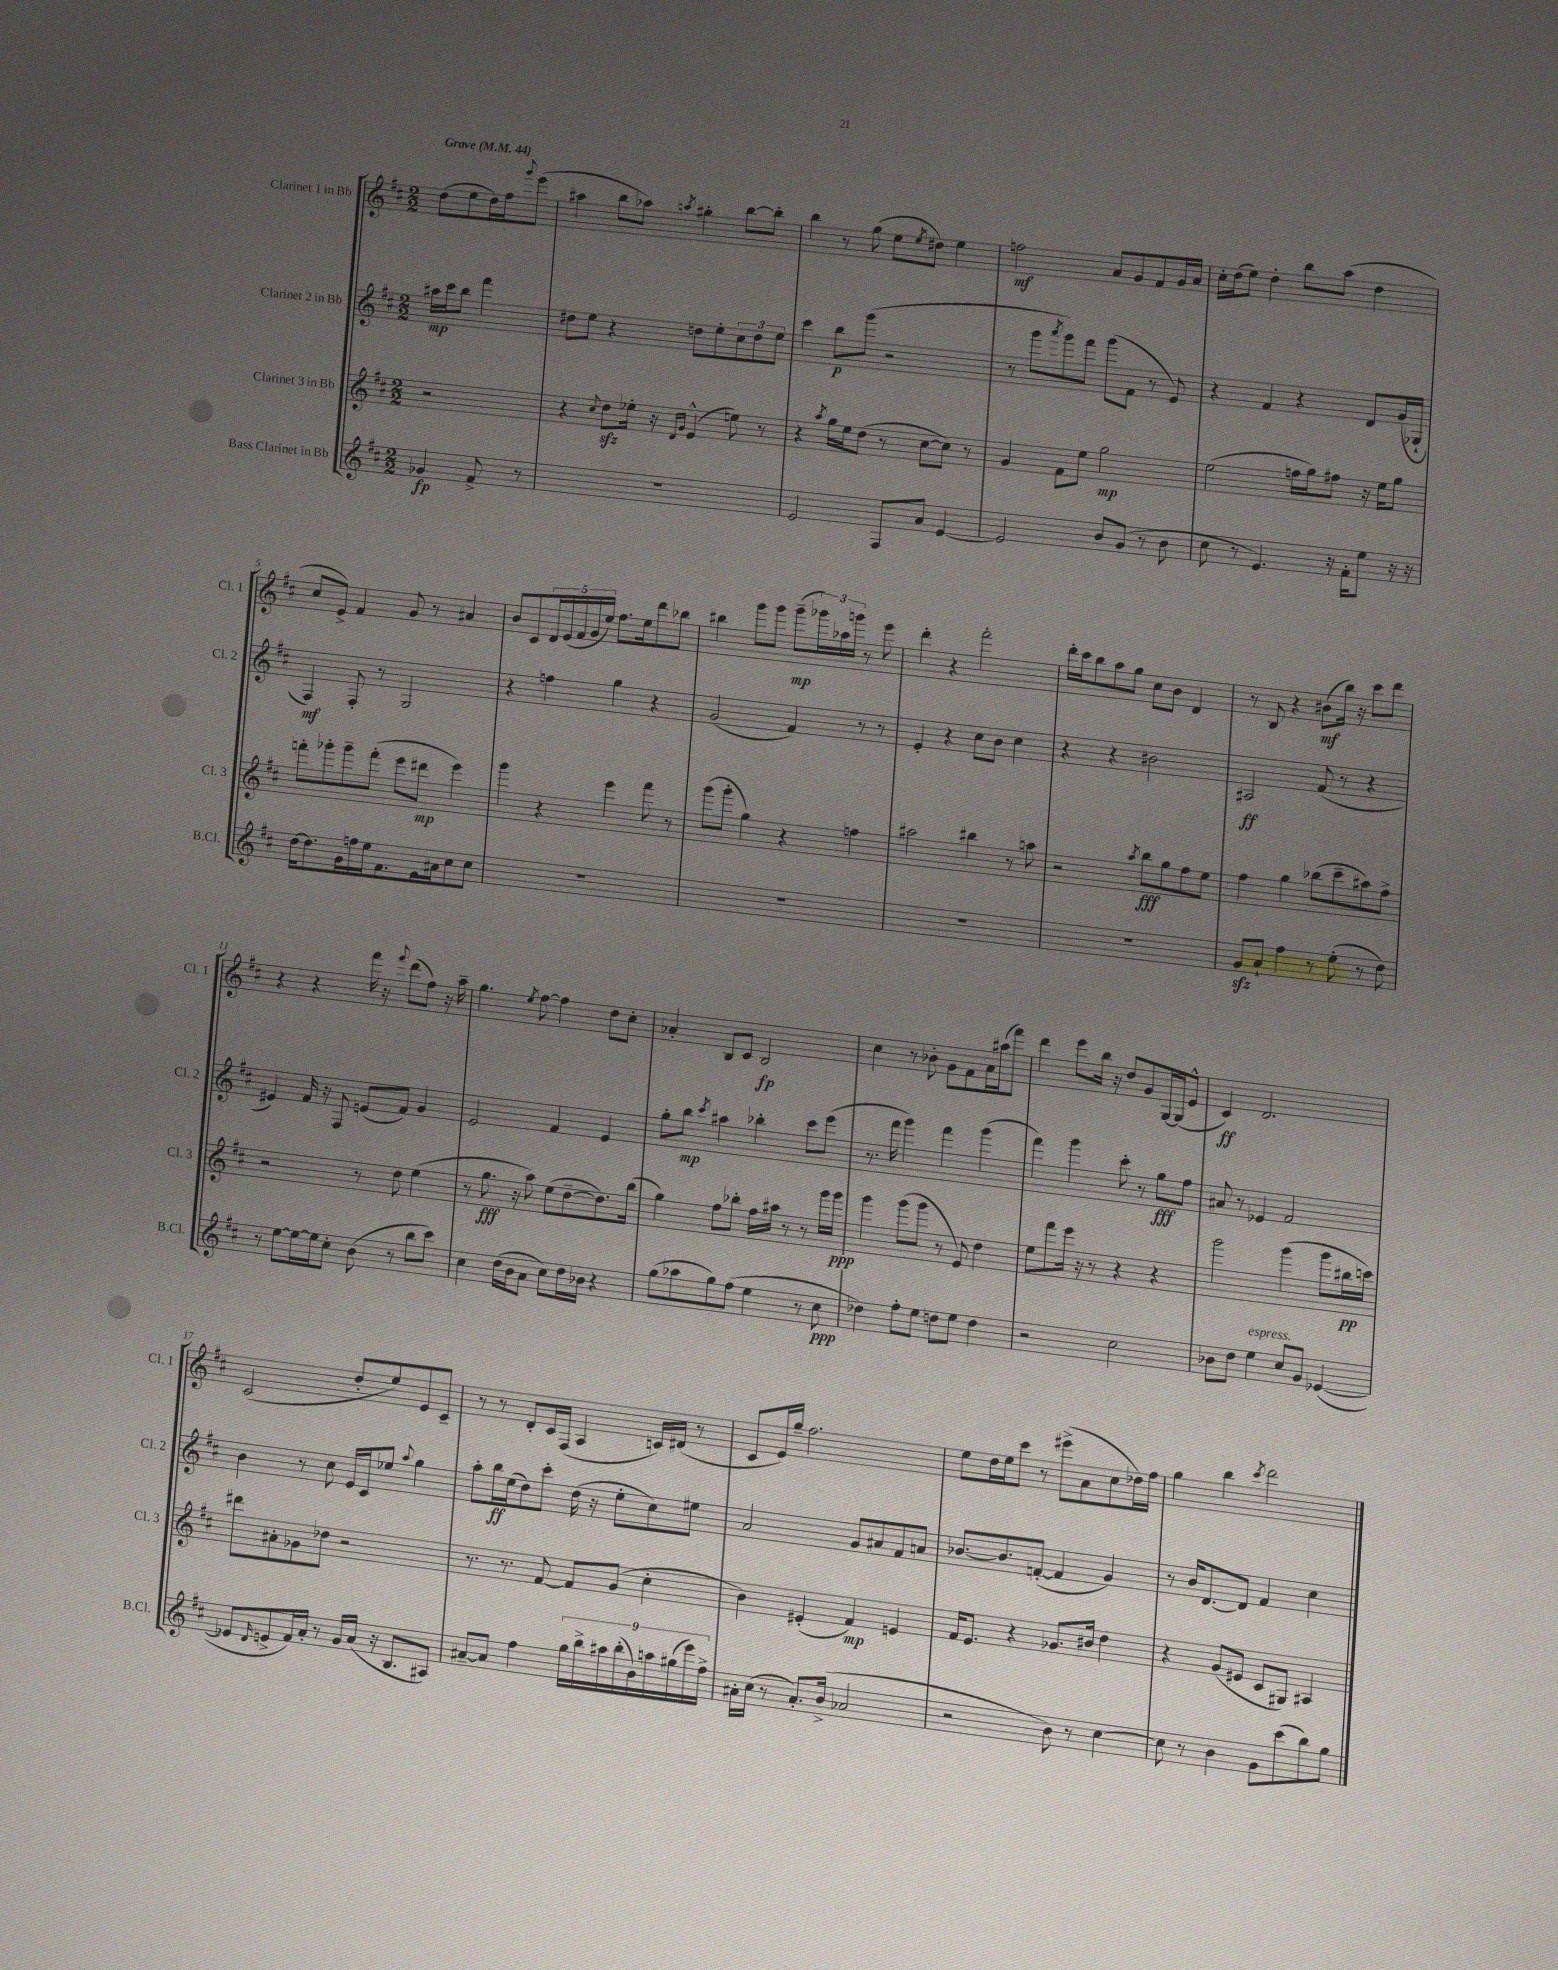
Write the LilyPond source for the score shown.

<<
\new StaffGroup <<
\new Staff = "s0" \with { instrumentName = "Clarinet 1 in Bb" shortInstrumentName = "Cl. 1" } {
    \clef treble \key d \major \numericTimeSignature \time 2/2 \partial 2 \tempo "Grave" 4 = 44
    d''8( e''8 d''16) fis''16 \appoggiatura { g'''8 } e'''8( |
    ais''4 b''8 aes''8) \acciaccatura { a''8 } gis''4-. b''8~ b''8-. |
    b''4 r8 g''8( e''8 \acciaccatura { e''8 } dis''8) e''4 |
    f''2\mf a'8 g'8 fis'8 g'16 a'16 |
    cis''16-. d''16( e''8) d''4-. b''8 a''8( d''4 |
    cis''8 e'8->) fis'4 g'8 r8 ais'4 |
    b'8 cis'8 \tuplet 5/4 { d'16 e'16( fis'16 g'16 e''16) } fis''8. e''16 d'''8 bes''8 |
    bis''4 g'''8 g'''8 g'''8--\mp( \tuplet 3/2 { ges'''16) aes''16 g'''16 } r8 e'''8 |
    d'''4-. r4 fis'''2-. |
    d'''16-. cis'''16 b''8 a''8 g''8 cis''8 b'8 d'4 |
    r8 b8 r4 bis'8\mf( b''16) r16 cis'''8 d'''8 |
    r4 r4 fis'''16 r16 \appoggiatura { fis'''8 } d'''8( fis''8) r16 a''16-- |
    g''4. \acciaccatura { e''8 } fis''8~ fis''4 d''8 cis''8-. |
    aes'4-. b8 cis'8 b2\fp |
    cis''4 r8 bes'8-. g'8 fis'8 a'16 ais''16( fis'''8) |
    d'''4 e'''8 b''16 r16 d''8 g'8 g16~ g16( e'8-^ |
    cis'4\ff) d'2. |
    cis'2( d''8-. e''8) e'8 cis'8-- |
    r8 r8 d'8-. cis'16 fis16( a4 c'16) dis'16( r8 |
    cis'8 e'16) g''16-- fis''2. |
    e''8 d''16 e''16 cis'''8 r8 eis'''8->( a'8 cis''8 des''16) fis''16 |
    g''4 b''4 \acciaccatura { cis'''8 } d'''2 \bar "|." |
}
\new Staff = "s1" \with { instrumentName = "Clarinet 2 in Bb" shortInstrumentName = "Cl. 2" } {
    \clef treble \key d \major \numericTimeSignature \time 2/2 \partial 2
    ais''16\mp cis'''16 b''8 fis'''4 |
    dis''8 e''8 r4 d''8 e''8-. \tuplet 3/2 { cis''8 d''8 e''8 } |
    cis'''4 b''8\p g'''8( r2 |
    r8 g'''8 \acciaccatura { a'''8 } g'''8) fis'''8 g'''8( fis'8 r8 e'8) |
    r4 fis'4 r4 d'8 g'16( ges16-! |
    fis4\mf) fis8-. r8 g2 |
    r4 f''4 g''4 r4 |
    g'2( fis'4) r8 r8 |
    e'4-. r4 cis''8 b'8 cis''4 |
    r4 r4 bis'2 |
    ais2\ff fis'8( r8 r4 |
    eis'4) fis'16 r16 fis8 e'8( fis'8) g'4 |
    e'2 fis'4 e'4 |
    g''8-. b''8\mp \acciaccatura { cis'''8 } ais''4 bes''4-. cis'''8 e'''8( |
    r8. fis'''16 g'''4) fis'''4 g'''4( |
    fis'''4) g'''4 cis'''8-. r8 g''8\fff fis''8 |
    ais'8 r8 ees'4 fis'2 |
    b'4 r8 cis''8 e'16 cis'16 ees''8 \appoggiatura { a''8 } g''4 |
    a''8-. b''16\ff e''16( d''8) cis'''8-. d''16( r16 e''8-. cis''8) eis''8 |
    a'2 g'8 ais'8 fis'8 a'8 |
    bes'8.~ bes'8. f'8~-.( f'4 g'4) |
    r8 b'16 d'8.~ d'8 fis'4 cis''4 \bar "|." |
}
\new Staff = "s2" \with { instrumentName = "Clarinet 3 in Bb" shortInstrumentName = "Cl. 3" } {
    \clef treble \key d \major \numericTimeSignature \time 2/2 \partial 2
    r2 |
    r4 \appoggiatura { cis''8 } d''8\sfz ees''16-. r16 \grace { d'16 g'16 } e'4-^( e''8) r8 |
    r4 \acciaccatura { a''8 } g''16 e''16 d''8( r8 cis''8~ cis''8) r8 |
    g'4 fis'8 e''8 g''2\mp |
    e''2( f''16 g''16) fis''8 r16 e''16 g''8 |
    f'''8-. ges'''8-. ges'''8-- f'''8-.( e'''8 dis'''8\mp e'''4) |
    g'''4 r4 e'''4 fis'''8 r8 |
    g'''8( g'''8-. g''4) r4 f''4 |
    ais''2 bis''4 r8 a''8 |
    r2 \acciaccatura { a''8 } b''8\fff g''8 fis''8 e''8 |
    fis''4 g''4 bes''8( cis'''8-- ais''8) fis''8-> |
    r2 r8 d''8 e''4( |
    r8 g''8.\fff r16 a''8) e''8( d''8~-- d''8.) b''16( |
    g''4) fis''8 bes''8-. fis''16 ais''16 r8 r8 g'''16 g'''16\ppp |
    g'''4 g'''8( g'''8 r8 e'8) d''4 |
    e''8 fis'''8 e'''16 r16 r8 r4 r4 |
    g'''2 g'''4( g'''8 bis''16\pp c'''16) |
    dis'''8 ais'8-. ges'8 des''8 r2 |
    r8. r8. fis'8~ fis'8 g'8( cis''4-. |
    b'4) eis'4-.( fis'4\mp) e'4 |
    fis'16 e'8. r4 ges'8. bis'16 d''4 |
    r4 g'8( eis'8 cis'8 gis8) ais4 \bar "|." |
}
\new Staff = "s3" \with { instrumentName = "Bass Clarinet in Bb" shortInstrumentName = "B.Cl." } {
    \clef treble \key d \major \numericTimeSignature \time 2/2 \partial 2
    ges'4\fp fis'8-> r8 |
    R1 |
    e'2 fis8 a'8 e'4~ |
    e'2 b'8 g'8( r8 b'8 |
    cis''8 r8 e'4.) r16 fis'16-. e''8 r16 r16 |
    d''16~ d''8. g'16 f''16 e''16 fis'8. e'16 ais'16 cis''8 cis''8 |
    R1 |
    R1 |
    R1 |
    R1 |
    g'8\sfz a'8-! fis''4 r8 e''8-.( r8 d''8) |
    r8 e''8~ e''16~ e''16 cis''8-. b'8( r8 b''8 cis'''8) |
    cis''4 d''16( b'16 a'8 cis''8) d''16 bes'16 r4 |
    g''8( aes''8 g''8) fis''8( e''4 r8 cis''8\ppp |
    des''4) fis''8-. e''8 d''8 e''8 d''4 |
    r2 cis''2 |
    bes'8 d''8 e''4^\markup { \italic "espress." } cis''8 g'8 ees'4~( |
    ees'8 \grace { d'16 } e'8-> fis'16) a'16-. r8 g'16 a'16( r16 b8. ais8) |
    ais'8~-- ais'8 fis''4 \tuplet 9/8 { g''16 b''16-> ais''16 b''16-.( b'16) a''16 gis''16( e'''16) fis''16-> } |
    ais'16-. cis''16( r8 ais'8.-.) b'16->( aes'2 |
    r2 b'8) r8 cis''4~ |
    cis''8 r8 b'4 g'8 cis'''8( b''8) g''8 \bar "|." |
}
>>
>>
